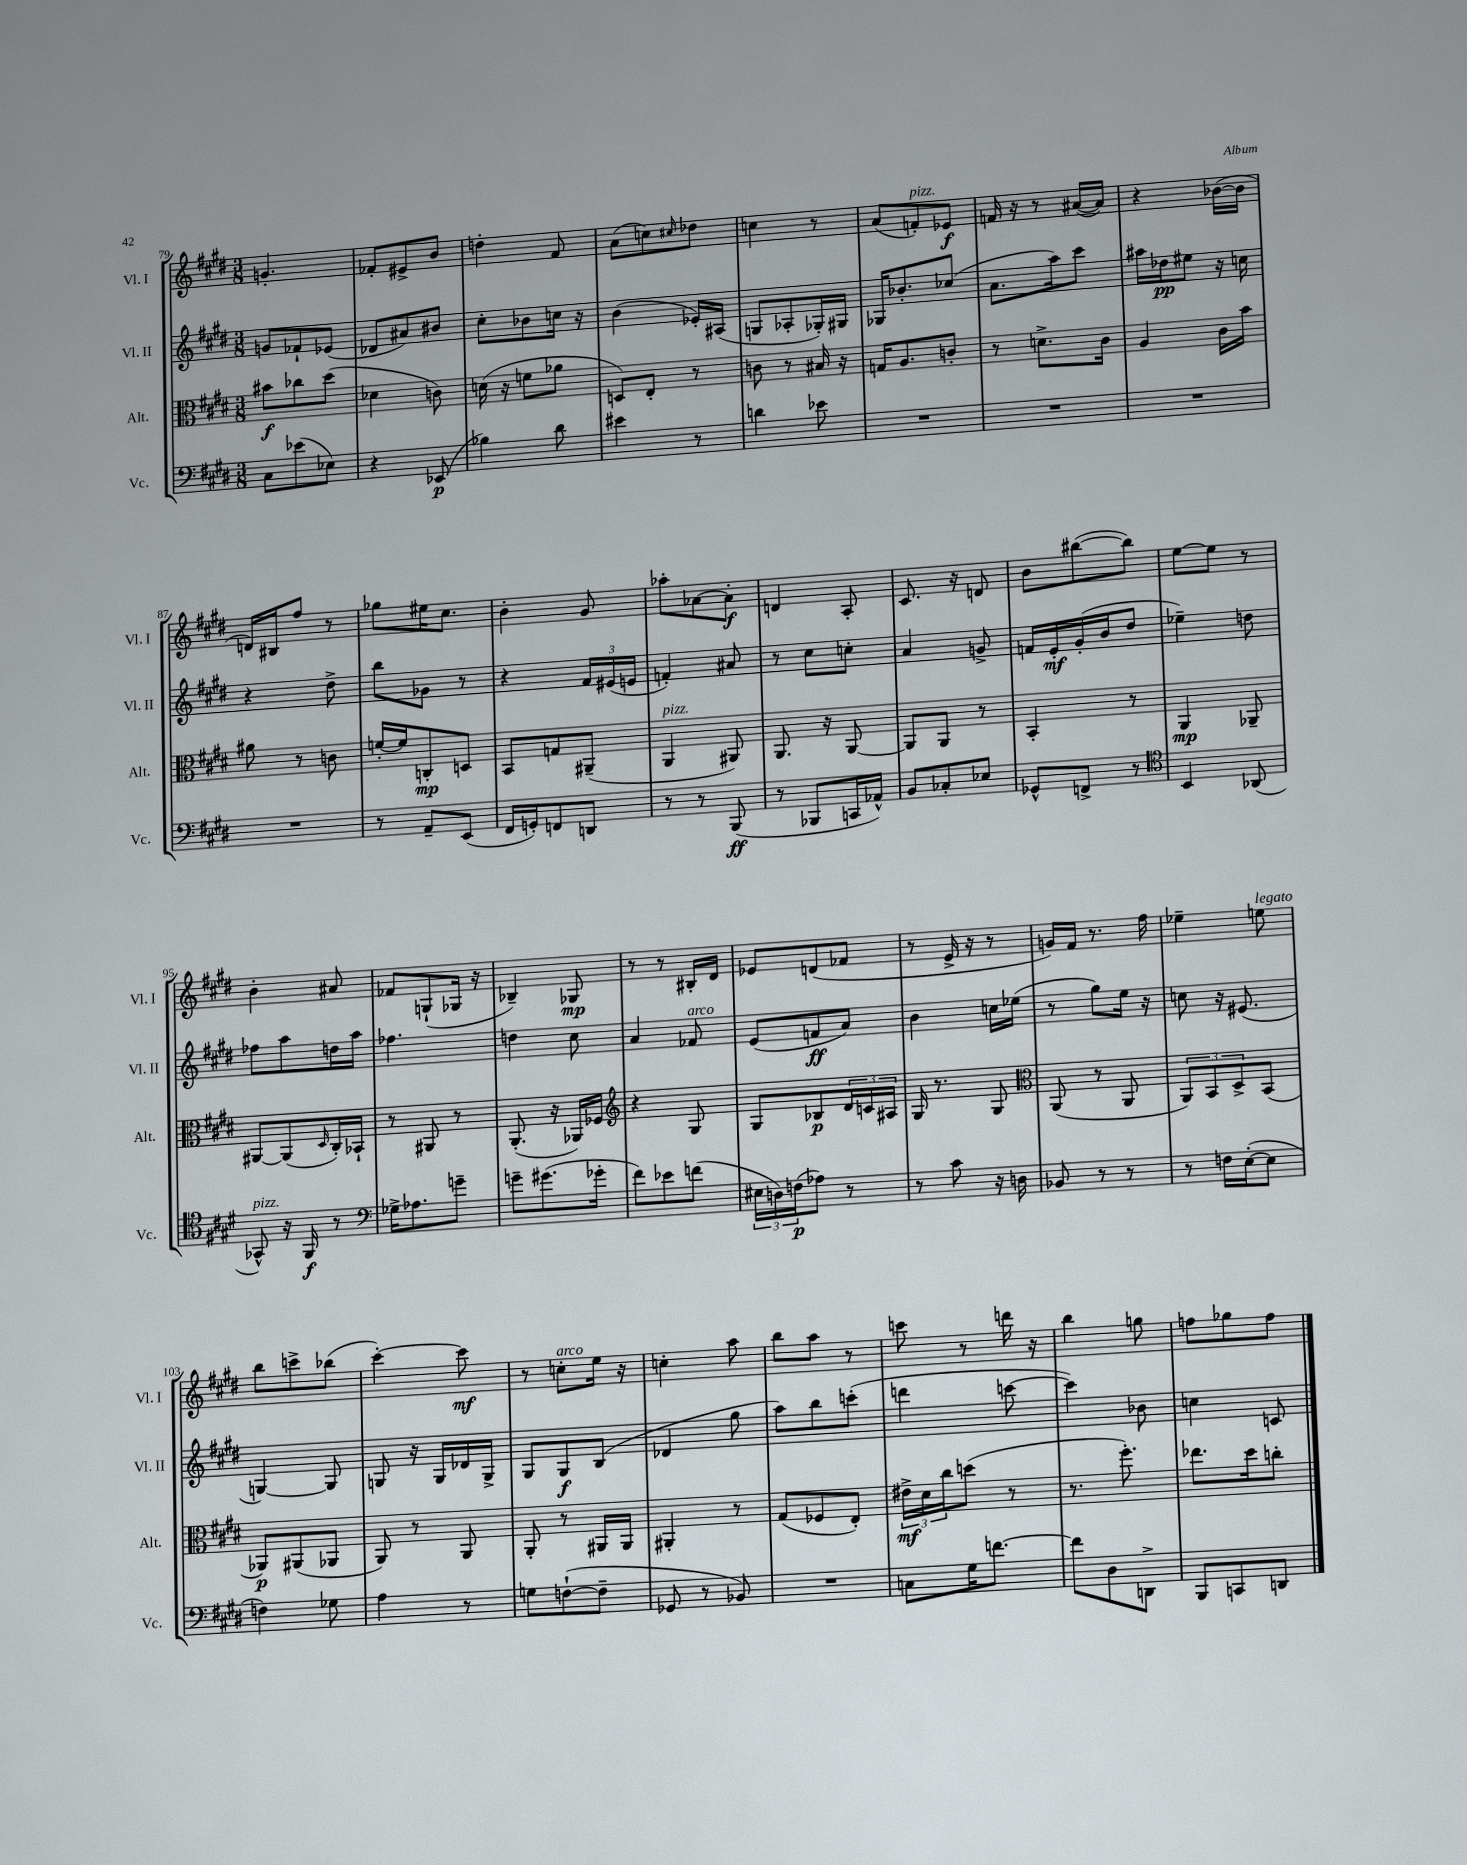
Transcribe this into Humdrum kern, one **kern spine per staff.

**kern	**kern	**kern	**kern
*staff4	*staff3	*staff2	*staff1
*clefF4	*clefC3	*clefG2	*clefG2
*k[f#c#g#d#]	*k[f#c#g#d#]	*k[f#c#g#d#]	*k[f#c#g#d#]
*M3/8	*M3/8	*M3/8	*M3/8
8C#\L	8b#\L	8g/L	4.g'/
(8e-\	8cc-\	8f-`/	.
8E-\J)	(8dd#\J	(8e-/J	.
=	=	=	=
4r	4d-\	8d-/L	8f-'/L
.	.	8a#/)	8e#^/
(8EE-/	8c\)	8b#/J	8b/J
=	=	=	=
4B-\)	(16d\	8cc#'\L	4dd'\
.	16r	.	.
.	8f\L	8b-\	.
8d#\	8a-\J	16cc\Jk	8f#/
.	.	16r	.
=	=	=	=
4e#\	8D/L)	(4b\	(8a\L
.	8E'/J	.	8cc\)
.	.	.	16qqcc#/
8r	8r	16e-'/LL)	8dd-\J
.	.	(16A#/JJ	.
=	=	=	=
4d\	8c\	8G/L	4cc\
.	8r	8A-'/	.
8e-\	16B#/	16G-'/L)	8r
.	16r	16G#/JJ	.
=	=	=	=
4.r	16G/LK	16G-/LK	(8a/L
.	8.A/	8.b-'/	.
.	.	.	8f'/)
.	8c'/J	(8cc-/J	8e-/J
=	=	=	=
4.r	8r	8.a\L	16f/
.	.	.	16r
.	8.d^\L	.	8r
.	.	16aa\k)	.
.	.	8ccc#\J	([16a#/LL
.	16c#\Jk	.	16a#/]JJ)
=	=	=	=
4.r	4A/	16aa#\LL	4r
.	.	16dd-\J	.
.	.	8ee#\J	.
.	16c#\LL	16r	([16b-\LL
.	16b\JJ	16cc\	16b-\]JJ
=	=	=	=
4.r	8a#\	4r	16d/LL)
.	.	.	16B#/J
.	8r	.	8ff#/J
.	8c\	8dd#^\	8r
=	=	=	=
8r	[16f'/LL	8bb\L	8gg-\L
.	16f/]J	.	.
8AA~/L	8C'/	8g-\J	16ee#\K
.	.	.	8.cc#\J
(8EE/J	8D/J	8r	.
=	=	=	=
16FF#/LL	8BB/L	4r	4b'\
16GG'/J)	.	.	.
8FF/	8G/	.	.
8DD/J	(8AA#~/J	24f#/LL	8g#/
.	.	(24e#/	.
.	.	24e/JJ	.
=	=	=	=
8r	4AA/	4f'/)	8aa-'\L
8r	.	.	[8a-\
(8BBB/	8AA#/)	8a#/	8a-'\]J
=	=	=	=
8r	8.AA/	8r	4d/
8BBB-/L	.	8cc#\L	.
.	16r	.	.
16CC/L	[8AA/	8cc'\J	8A'/
16AA-^^/JJ)	.	.	.
=	=	=	=
8BB/L	8AA/]L	4a/	8.c#/
8C-'/	8AA/J	.	.
.	.	.	16r
8E-/J	8r	8g^/	8d/
=	=	=	=
8GG-^^/L	4BB'/	16f/LL	8b\L
.	.	16e'/	.
8FF^/J	.	(16g#'/	([8bb#\
.	.	16b/J	.
8r	8r	8dd#/J	8bb#\]J)
=	=	=	=
*clefC4	*	*	*
4BB/	4AA/	4ee-~\)	[8ee\L
.	.	.	8ee\]J
(8AA-/	8AA-~/	8dd\	8r
=	=	=	=
8GG-^^/)	[8AA#/L	8ff-\L	4b'\
16r	(8AA#/]	8aa\	.
16FF#/	.	.	.
.	16qqD#/	.	.
8r	16C#'/L)	16dd\L	8a#/
.	16BB-`/JJ	16aa\JJ	.
=	=	=	=
*clefF4	*	*	*
16G-^\LK	8r	4.ff-\	8f-/L
8.A-\	.	.	.
.	8AA#/	.	(8G`/
8g~\J	8r	.	16G-/Jk
.	.	.	16r
=	=	=	=
8g~\L	(8.AA'/	4dd\	4B-~/)
(8.g#\	.	.	.
.	16r	.	.
.	16AA-/LL)	8cc#\	8G-/
16g-'\Jk	16F-/JJ	.	.
=	=	=	=
*	*clefG2	*	*
8f#\L)	4r	4a/	8r
8e-\	.	.	8r
(8f\J	8G#/	8f-/	16B#'/LL
.	.	.	16d#/JJ
=	=	=	=
24E#\LL	8G#/L	(8e/L	8e-/L
24D\)	.	.	.
(24F\J	.	.	.
8A-\J)	8B-/	8f/	(8d/
8r	24d#/L	8a/J)	8f-/J
.	24c/	.	.
.	24A#/JJ	.	.
=	=	=	=
8r	16G#/	4b\	8r
.	8.r	.	.
8c#\	.	.	16e^/
.	.	.	16r
16r	8G#/	16cc\LL	8r
16D\	.	(16ee-\JJ	.
=	=	=	=
*	*clefC3	*	*
8BB-/	(8AA/	8r	16g/LL)
.	.	.	16f#/JJ
8r	8r	8gg#\L)	8.r
8r	8AA/	16ee\Jk	.
.	.	16r	16ff#\
=	=	=	=
8r	12AA/L)	8cc\	4ee-~\
.	12BB/	.	.
16F\LL	.	16r	.
.	12D#^/	.	.
([16E'\J	.	(8.e#/	.
8E\]J	(8BB/J	.	8ee\
=	=	=	=
4F\)	8AA-/L)	[4G/)	8bb\L
.	(8AA#/	.	8ccc^\
8G-\	8AA-/J	8G/]	(8bb-\J
=	=	=	=
4A\	8AA/)	8G/	[4ccc#'\)
.	8r	16r	.
.	.	16G/LL	.
8r	8AA/	16d-/	8ccc#\]
.	.	16G^/JJ	.
=	=	=	=
8G\L	8AA'/	8G#/L	8r
([8F`\	8r	8G#/	8cc'\L
8F~\]J	16AA#/LL	(8B/J	16ee\Jk
.	16AA#/JJ	.	16r
=	=	=	=
8GG-/	4AA#'/	4d-/	4cc'\
8r	.	.	.
8BB-/)	8r	8gg#\	8aa\
=	=	=	=
4.r	(8G#/L	8aa\L)	8bb\L
.	8F-/	8bb\	8aa\J
.	8E'/J)	(8ccc'\J	8r
=	=	=	=
8C\L	24e#^\LL	4ddd\	8ccc\
.	24d#\	.	.
.	24cc#\J	.	.
16G#\K	(8dd\J	.	8r
[8.f\J	.	.	.
.	8r	[8ccc\	16ddd\
.	.	.	16r
=	=	=	=
8f\]L	8.r	4ccc\])	4bb\
8D#\	.	.	.
.	8.ff#'\)	.	.
8DD^\J	.	8b-\	8gg\
=	=	=	=
8BBB/L	8.ee-\L	4cc\	8ff\L
8CC/	.	.	8gg-\
.	16dd#\k	.	.
8DD/J	8cc'\J	8c/	8ff\J
==	==	==	==
*-	*-	*-	*-
